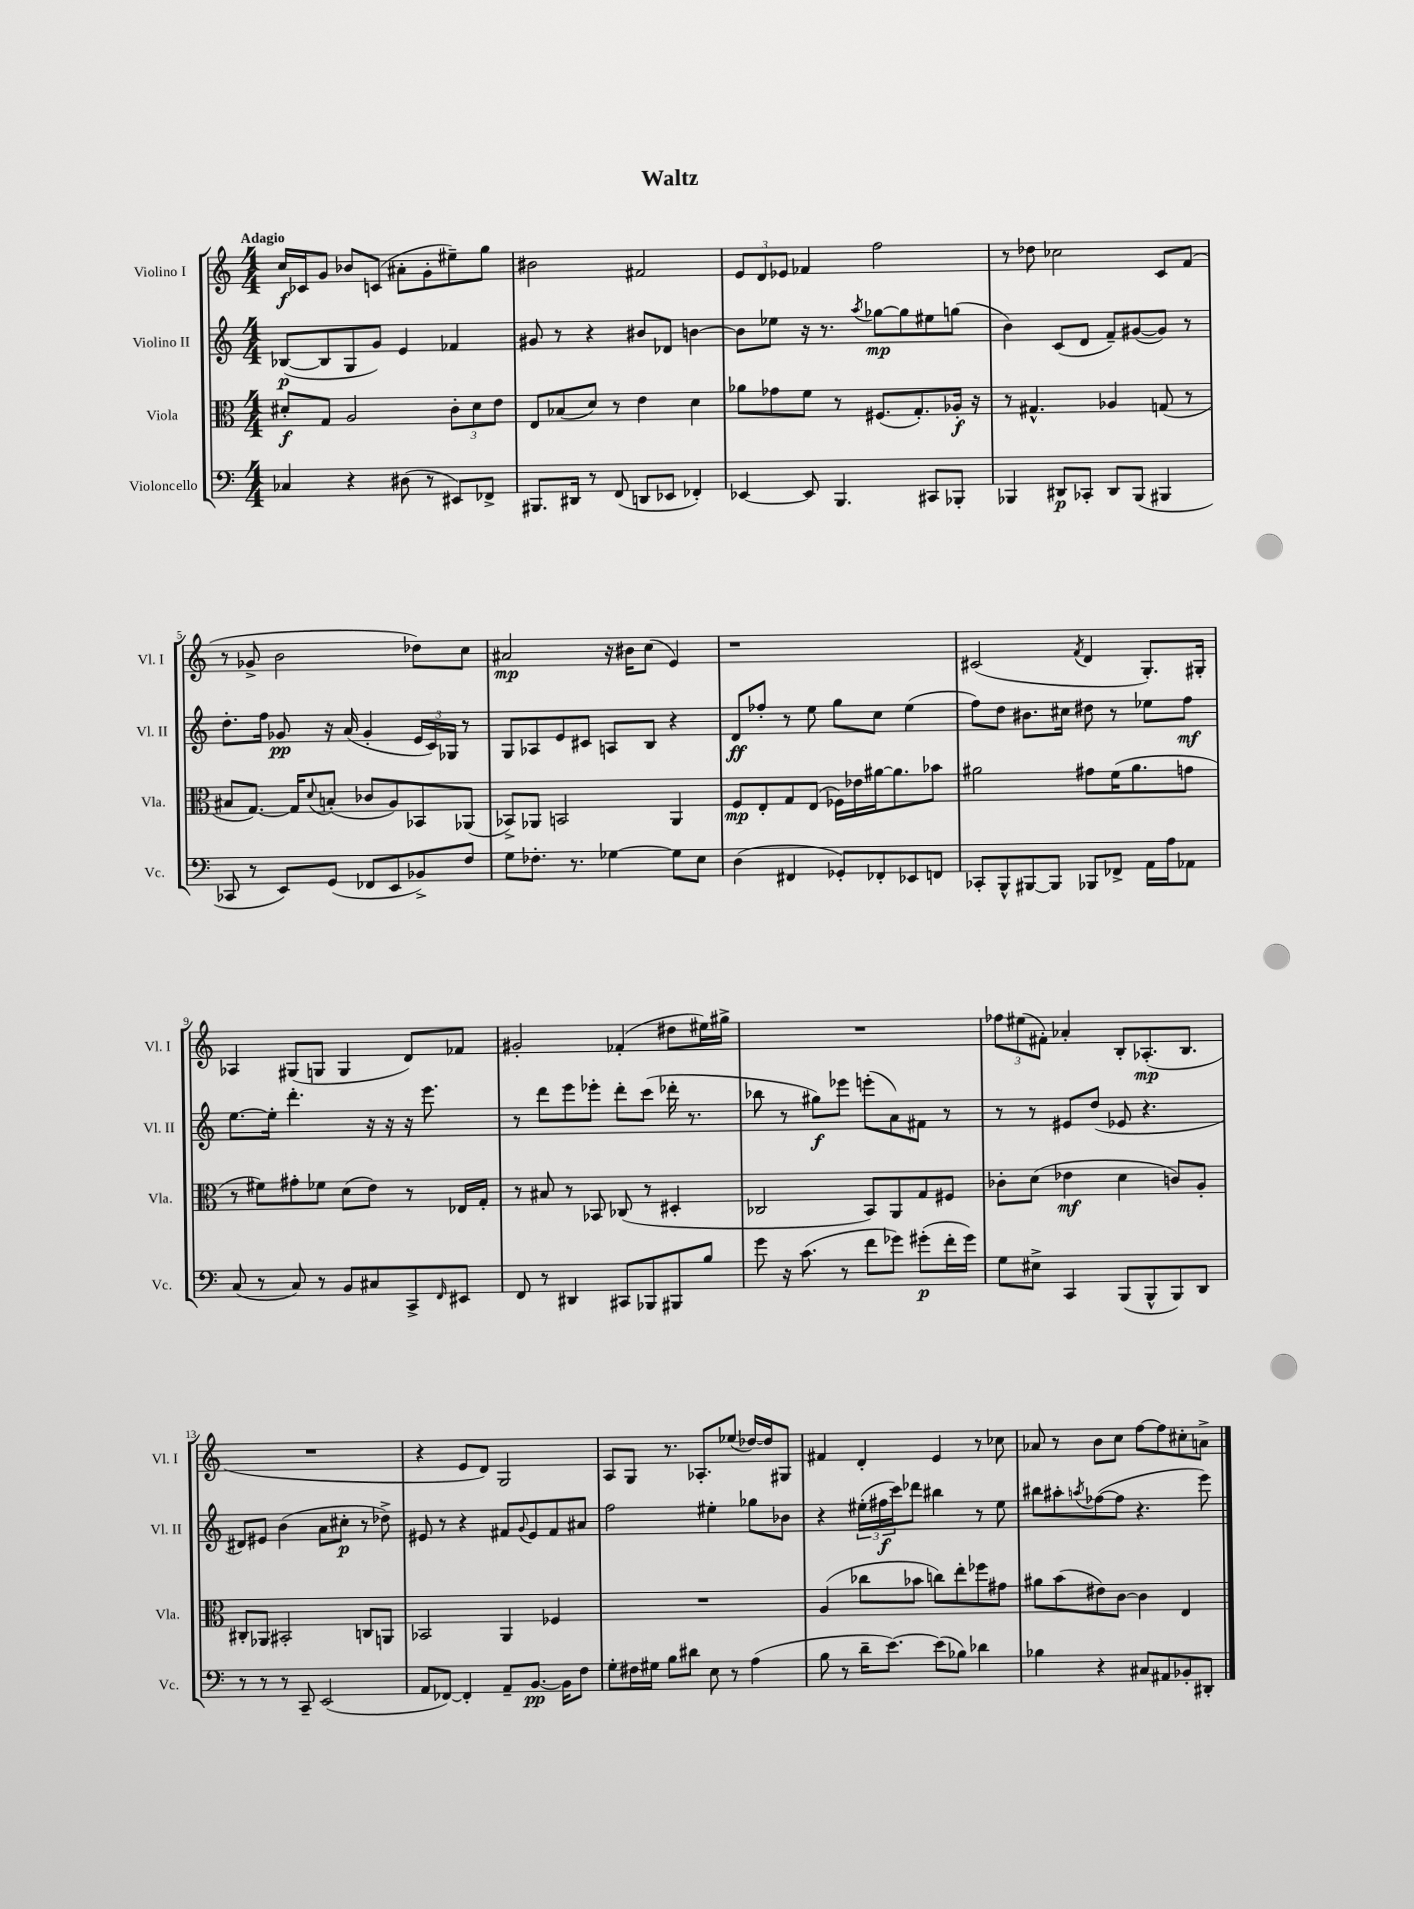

**kern	**dynam	**kern	**dynam	**kern	**dynam	**kern	**dynam
*part4	*part4	*part3	*part3	*part2	*part2	*part1	*part1
*staff4	*staff4	*staff3	*staff3	*staff2	*staff2	*staff1	*staff1
*I"Violoncello	*	*I"Viola	*	*I"Violino II	*	*I"Violino I	*
*I'Vc.	*	*I'Vla.	*	*I'Vl. II	*	*I'Vl. I	*
*clefF4	*	*clefC3	*	*clefG2	*	*clefG2	*
*k[]	*	*k[]	*	*k[]	*	*k[]	*
*M4/4	*	*M4/4	*	*M4/4	*	*M4/4	*
=1	=1	=1	=1	=1	=1	=1	=1
!	!	!	!	!	!	!LO:TX:a:B:t=Adagio	!
4C-X/	.	8d#X'/L	f	([8B-X/L	p	16cc/LL	f
.	.	.	.	.	.	16c-X/J	.
.	.	8G/J	.	8B-/]	.	8g/J	.
4r	.	2A/	.	8G/	.	8b-X/L	.
.	.	.	.	8g/J)	.	(8cn/J	.
(8D#X\	.	.	.	4e/	.	8a#X'\L	.
8r	.	.	.	.	.	8g'\	.
8EE#X/L)	.	12c'\L	.	4f-X/	.	8ee#X~\)	.
.	.	12d#\	.	.	.	.	.
8FF-X^/J	.	.	.	.	.	8gg\J	.
.	.	12e\J	.	.	.	.	.
=2	=2	=2	=2	=2	=2	=2	=2
8.BBB#X/L	.	8E/L	.	8g#X/	.	2b#X\	.
.	.	(8B-X/	.	8r	.	.	.
16DD#X/Jk	.	.	.	.	.	.	.
8r	.	8d/J)	.	4r	.	.	.
(8FF/	.	8r	.	.	.	.	.
8DDn/L	.	4e\	.	8b#X/L	.	2f#X/	.
8EE-X/J	.	.	.	8d-X/J	.	.	.
4FF-X'/)	.	4d\	.	[4bn\	.	.	.
=3	=3	=3	=3	=3	=3	=3	=3
[4EE-X/	.	8a-X\L	.	8b\L]	.	12e/L	.
.	.	.	.	.	.	12d/	.
.	.	8g-X\	.	8ee-X\J	.	.	.
.	.	.	.	.	.	12e-X/J	.
8EE-/]	.	8f\J	.	16r	.	4f-X/	.
.	.	.	.	8.r	.	.	.
4.BBB/	.	8r	.	.	.	.	.
.	.	.	.	8qaa/	.	.	.
.	.	(8.F#X/L	.	[8gg-X\L	mp	2ff\	.
.	.	.	.	8gg-\]	.	.	.
.	.	8.G'/)	.	.	.	.	.
8CC#X/L	.	.	.	8ee#X\	.	.	.
8BBB-X'/J	.	16A-X'/Jk	f	(8ggn\J	.	.	.
.	.	16r	.	.	.	.	.
=4	=4	=4	=4	=4	=4	=4	=4
4BBB-X/	.	8r	.	4b\)	.	8r	.
.	.	4.G#X^^/	.	.	.	8dd-X\	.
8DD#X/L	p	.	.	(8c/L	.	2cc-X\	.
8CC-X'/J	.	.	.	8d/J	.	.	.
8DD#/L	.	4A-X/	.	8f~/L)	.	.	.
(8BBB-/J	.	.	.	([8g#X/	.	.	.
4BBB#X/	.	(8Gn/	.	8g#/J])	.	8c/L	.
.	.	8r	.	8r	.	(8f/J	.
!!LO:LB:g=z
=5	=5	=5	=5	=5	=5	=5	=5
8CC-X/	.	8B#X/L	.	8.dd'\L	.	8r	.
8r	.	[8.G/J)	.	.	.	8g-X^/	.
.	.	.	.	16ff\Jk	.	.	.
8EE/L)	.	.	.	8g-X/	pp	2b\	.
.	.	16G/KL]	.	.	.	.	.
.	.	8qqd/	.	.	.	.	.
(8GG/J	.	(8Bn'/J	.	16r	.	.	.
.	.	.	.	(16a/	.	.	.
8FF-X/L	.	8c-X/L	.	4g-'/	.	.	.
8EE/	.	8A/)	.	.	.	.	.
8BB-X^/)	.	8BB-X/	.	24e/LL	.	8dd-X\L)	.
.	.	.	.	24c/)	.	.	.
.	.	.	.	24G-X/JJ	.	.	.
8F/J	.	(8AA-X/J	.	8r	.	8cc\J	.
=6	=6	=6	=6	=6	=6	=6	=6
8G\L	.	8BB-X^/L)	.	8G/L	.	2a#X/	mp
8.F-X'\J	.	8AA-X/J	.	8A-X/	.	.	.
.	.	2BBn/	.	8e/	.	.	.
8.r	.	.	.	.	.	.	.
.	.	.	.	8c#X/J	.	.	.
[4G-X\	.	.	.	8An/L	.	16r	.
.	.	.	.	.	.	16b#X\KL	.
.	.	.	.	8B/J	.	(8cc\J	.
8G-\L]	.	4AA-/	.	4r	.	4e/)	.
8E\J	.	.	.	.	.	.	.
=7	=7	=7	=7	=7	=7	=7	=7
(4D\	.	8F/L	mp	8d/L	ff	1r	.
.	.	8E'/	.	8ff-X'/J	.	.	.
4FF#X/	.	8G/	.	8r	.	.	.
.	.	(8E/J	.	8ee\	.	.	.
8GG-X'/L)	.	16F-X\LL)	.	8gg\L	.	.	.
.	.	16e-X\	.	.	.	.	.
8FF-X'/	.	[16a#X\J	.	8cc\J	.	.	.
.	.	8.a#\]	.	.	.	.	.
8EE-X/	.	.	.	(4ee\	.	.	.
8FFn/J	.	8b-X\J	.	.	.	.	.
=8	=8	=8	=8	=8	=8	=8	=8
8CC-X'/L	.	2a#X\	.	8ff\L)	.	(2c#X/	.
8BBB^^/	.	.	.	8dd\J	.	.	.
[8BBB#X/	.	.	.	8.b#X\L	.	.	.
8BBB#/J]	.	.	.	.	.	.	.
.	.	.	.	16cc#X\Jk	.	.	.
.	.	.	.	.	.	8qf/	.
8BBB-X/L	.	8g#X\L	.	8dd#X\	.	4d/	.
8FF-X^/J	.	(16f\K	.	8r	.	.	.
.	.	8.a#\	.	.	.	.	.
16AA\LL	.	.	.	8ee-X\L	.	8.G'/L)	.
16A\J	.	.	.	.	.	.	.
8AA-X\J	.	8gn\J	.	8ff\J	mf	.	.
.	.	.	.	.	.	16G#X'/Jk	.
!!LO:LB:g=z
=9	=9	=9	=9	=9	=9	=9	=9
(8C/	.	8r	.	[8.ee\L	.	4A-X/	.
8r	.	8f#X\L)	.	.	.	.	.
.	.	.	.	16ee'\Jk]	.	.	.
8C/)	.	8g#X'\	.	4.ddd'\	.	(8G#X/L	.
8r	.	8f-X\J	.	.	.	8Gn/J	.
8BB/L	.	(8d\L	.	.	.	4G/	.
8C#X/	.	8e\J)	.	16r	.	.	.
.	.	.	.	16r	.	.	.
8CC^/	.	8r	.	16r	.	8d/L)	.
.	.	.	.	8.eee\	.	.	.
16qqFF/	.	.	.	.	.	.	.
8EE#X/J	.	16E-X/LL	.	.	.	8f-X/J	.
.	.	16G'/JJ	.	.	.	.	.
=10	=10	=10	=10	=10	=10	=10	=10
8FF/	.	8r	.	8r	.	2g#X'/	.
8r	.	8B#X/	.	8ddd\L	.	.	.
4DD#X/	.	8r	.	8eee\	.	.	.
.	.	8BB-X/	.	8eee-X'\J	.	.	.
8CC#X/L	.	(8C-X/	.	8ddd'\L	.	(4f-X'/	.
8BBB-X/	.	8r	.	(8ccc\J	.	.	.
8BBB#X/	.	4D#X'/	.	16ddd-X'\	.	8dd#X\L	.
.	.	.	.	8.r	.	.	.
8B/J	.	.	.	.	.	16ee#X\L)	.
.	.	.	.	.	.	16gg#X^\JJ	.
=11	=11	=11	=11	=11	=11	=11	=11
8g\	.	2C-X/	.	8bb-X\	.	1r	.
16r	.	.	.	8r	.	.	.
(8.c\	.	.	.	.	.	.	.
.	.	.	.	8gg#X\L)	f	.	.
8r	.	.	.	8eee-X\J	.	.	.
8f\L	.	8BB/L)	.	(8eeen'\L	.	.	.
8g-X\J)	.	8AA/	.	8a\)	.	.	.
(8g#X'\L	p	8G/	.	8f#X\J	.	.	.
16f'\L	.	8F#X/J	.	8r	.	.	.
16g#\JJ)	.	.	.	.	.	.	.
=12	=12	=12	=12	=12	=12	=12	=12
8G\L	.	8c-X'\L	.	8r	.	12ff-X\L	.
.	.	.	.	.	.	(12ee#X\	.
8E#X^\J	.	(8d\J	.	8r	.	.	.
.	.	.	.	.	.	12f#X'\J)	.
4CC/	.	4e-X\	mf	8e#X/L	.	4a-X'/	.
.	.	.	.	(8dd/J	.	.	.
(8BBB/L	.	4d\	.	8e-X/	.	8B'/L	.
8BBB^^/	.	.	.	4.r	.	(8.A-X'/	mp
8BBB/)	.	8cn/L)	.	.	.	.	.
.	.	.	.	.	.	8.B/J	.
8DD/J	.	8A'/J	.	.	.	.	.
!!LO:LB:g=z
=13	=13	=13	=13	=13	=13	=13	=13
8r	.	8C#X'/L	.	8d#X/L)	.	1r	.
8r	.	8AA-X/J	.	8e#X/J	.	.	.
8r	.	2BB#X'/	.	(4b\	.	.	.
8CC~/	.	.	.	.	.	.	.
(2EE/	.	.	.	8a\L	.	.	.
.	.	.	.	8cc#X'\J	p	.	.
.	.	8Cn/L	.	8r	.	.	.
.	.	8AAn/J	.	8dd-X^\)	.	.	.
=14	=14	=14	=14	=14	=14	=14	=14
8AA/L	.	2BB-X/	.	8e#X/	.	4r	.
[8FF-X/J)	.	.	.	8r	.	.	.
4FF-'/]	.	.	.	4r	.	8e/L	.
.	.	.	.	.	.	8d/J)	.
8AA~/L	.	4AA/	.	8f#X/L	.	2G/	.
.	.	.	.	8qqg/	.	.	.
[8.BB/J	pp	.	.	8e#/	.	.	.
.	.	4F-X/	.	8f#/	.	.	.
16BB\KL]	.	.	.	.	.	.	.
8F\J	.	.	.	8a#X/J	.	.	.
=15	=15	=15	=15	=15	=15	=15	=15
8G'\L	.	1r	.	2ff\	.	8A/L	.
16F#X\L	.	.	.	.	.	8G/J	.
16G#X\JJ	.	.	.	.	.	.	.
8B\L	.	.	.	.	.	8.r	.
8d#X\J	.	.	.	.	.	.	.
.	.	.	.	.	.	8.A-X'/L	.
8E\	.	.	.	4ee#X'\	.	.	.
8r	.	.	.	.	.	(8ee-X/J	.
(4A\	.	.	.	8gg-X\L	.	[16dd-X/LL)	.
.	.	.	.	.	.	16dd-/J]	.
.	.	.	.	8b-X\J	.	8G#X/J	.
=16	=16	=16	=16	=16	=16	=16	=16
8B\	.	(4A/	.	4r	.	4f#X/	.
8r	.	.	.	.	.	.	.
16d~\KL	.	8cc-X\L	.	(24ee#X'\LL	.	4d'/	.
.	.	.	.	24ff#X\	f	.	.
[8.e\J)	.	.	.	.	.	.	.
.	.	.	.	24ccc\J)	.	.	.
.	.	8b-X\J	.	8ddd-X\J	.	.	.
(8e\L]	.	8ccn\L)	.	4bb#X\	.	4e/	.
8B-X\J)	.	8ee'\	.	.	.	.	.
4d-X\	.	8ff-X\	.	8r	.	8r	.
.	.	8g#X\J	.	8ee#\	.	8cc-X\	.
=17	=17	=17	=17	=17	=17	=17	=17
4B-X\	.	8a#X\L	.	8bb#X\L	.	8a-X/	.
.	.	(8b\	.	8aa#X'\	.	8r	.
.	.	.	.	8qaan/	.	.	.
4r	.	8e#X\)	.	([8ff-X\	.	8b\L	.
.	.	[8c\J	.	8ff-\J]	.	8cc\J	.
8C#X/L	.	4c\]	.	4.r	.	[8ff\L	.
8AA#X/	.	.	.	.	.	8ff\]	.
8BB-X'/	.	4E/	.	.	.	8cc#X'\	.
8DD#X'/J	.	.	.	8eee\)	.	8an^\J	.
==	==	==	==	==	==	==	==
*-	*-	*-	*-	*-	*-	*-	*-
